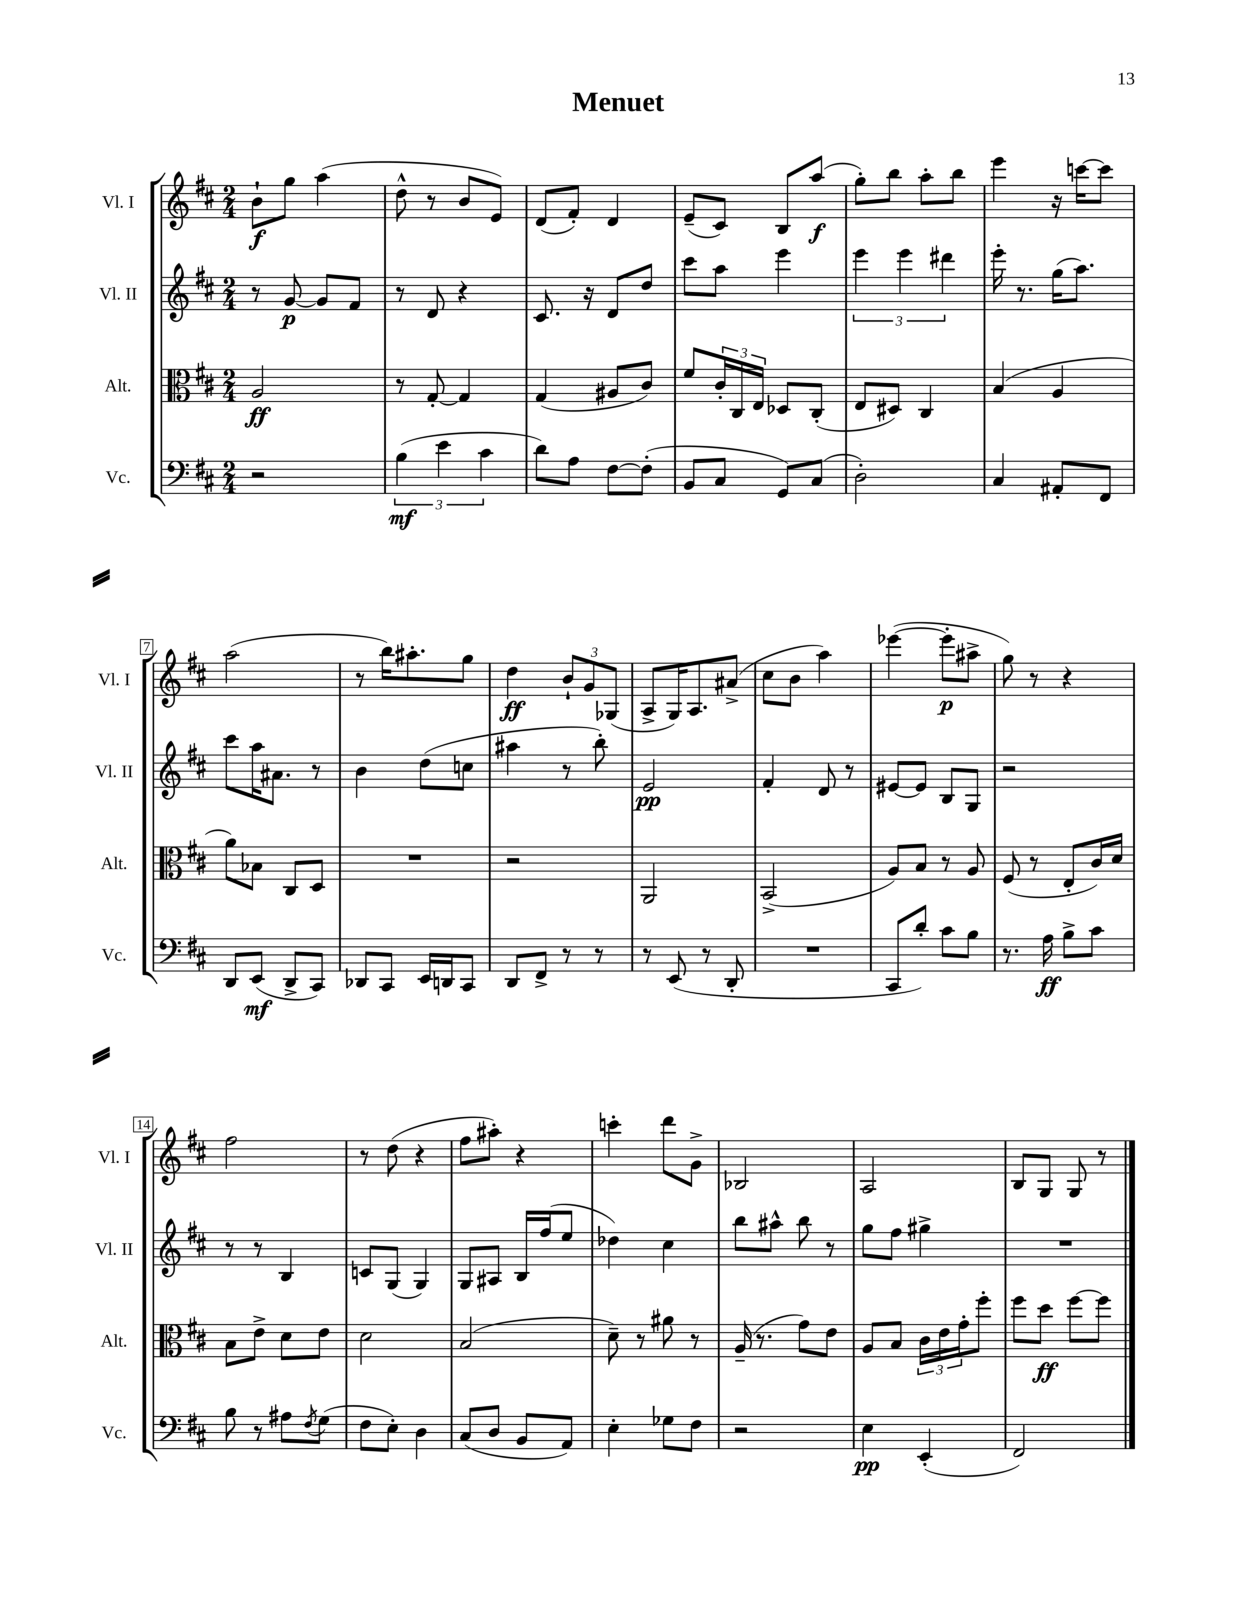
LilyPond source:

\header { title = "Menuet" }
<<
\new StaffGroup <<
\new Staff = "s0" \with { instrumentName = "Vl. I" shortInstrumentName = "Vl. I" } {
    \clef treble \key d \major \numericTimeSignature \time 2/4
    b'8-!\f g''8 a''4( |
    d''8-^ r8 b'8 e'8) |
    d'8( fis'8-.) d'4 |
    e'8--( cis'8) b8 a''8\f( |
    g''8-.) b''8 a''8-. b''8 |
    e'''4 r16 c'''16~ c'''8 |
    a''2( |
    r8 b''16) ais''8.-. g''8 |
    d''4\ff \tuplet 3/2 { b'8-! g'8 ges8( } |
    a8-> g16) a8. ais'8->( |
    cis''8 b'8 a''4) |
    ees'''4~( ees'''8-.\p ais''8-> |
    g''8) r8 r4 |
    fis''2 |
    r8 d''8( r4 |
    fis''8 ais''8-.) r4 |
    c'''4-. d'''8 g'8-> |
    bes2 |
    a2 |
    b8 g8 g8 r8 \bar "|." |
}
\new Staff = "s1" \with { instrumentName = "Vl. II" shortInstrumentName = "Vl. II" } {
    \clef treble \key d \major \numericTimeSignature \time 2/4
    r8 g'8~\p g'8 fis'8 |
    r8 d'8 r4 |
    cis'8. r16 d'8 d''8 |
    cis'''8 a''8 e'''4 |
    \tuplet 3/2 { e'''4 e'''4 dis'''4 } |
    e'''16-. r8. g''16( a''8.) |
    cis'''8 a''16 ais'8. r8 |
    b'4 d''8( c''8 |
    ais''4 r8 b''8-.) |
    e'2\pp |
    fis'4-. d'8 r8 |
    eis'8~ eis'8 b8 g8 |
    r2 |
    r8 r8 b4 |
    c'8 g8( g4) |
    g8 ais8 b16 fis''16( e''8 |
    des''4) cis''4 |
    b''8 ais''8-^ b''8 r8 |
    g''8 fis''8 gis''4-> |
    R2 \bar "|." |
}
\new Staff = "s2" \with { instrumentName = "Alt." shortInstrumentName = "Alt." } {
    \clef alto \key d \major \numericTimeSignature \time 2/4
    a2\ff |
    r8 g8~-. g4 |
    g4( ais8 cis'8) |
    fis'8 \tuplet 3/2 { cis'16-. cis16 e16 } des8 cis8-.( |
    e8 dis8) cis4 |
    b4( a4 |
    a'8) bes8 cis8 d8 |
    R2 |
    r2 |
    a,2 |
    b,2->( |
    a8) b8 r8 a8 |
    fis8( r8 e8-. cis'16) d'16 |
    b8 e'8-> d'8 e'8 |
    d'2 |
    b2( |
    d'8--) r8 ais'8 r8 |
    a16--( r8. g'8) e'8 |
    a8 b8 \tuplet 3/2 { cis'16 e'16 g'16-. } fis''8-. |
    fis''8 d''8\ff fis''8~ fis''8 \bar "|." |
}
\new Staff = "s3" \with { instrumentName = "Vc." shortInstrumentName = "Vc." } {
    \clef bass \key d \major \numericTimeSignature \time 2/4
    r2 |
    \tuplet 3/2 { b4\mf( e'4 cis'4 } |
    d'8) a8 fis8~ fis8-.( |
    b,8 cis8 g,8) cis8( |
    d2-.) |
    cis4 ais,8-. fis,8 |
    d,8 e,8\mf( d,8-> cis,8) |
    des,8 cis,8 e,16 d,16 cis,8 |
    d,8 fis,8-> r8 r8 |
    r8 e,8( r8 d,8-. |
    R2 |
    cis,8 d'8-.) cis'8 b8 |
    r8. a16\ff b8-> cis'8 |
    b8 r8 ais8 \acciaccatura { fis8 } g8( |
    fis8 e8-.) d4 |
    cis8( d8 b,8 a,8) |
    e4-. ges8 fis8 |
    r2 |
    e4\pp e,4-.( |
    fis,2) \bar "|." |
}
>>
>>
\layout { \context { \Score \override BarNumber.stencil = #(make-stencil-boxer 0.1 0.3 ly:text-interface::print) } }
